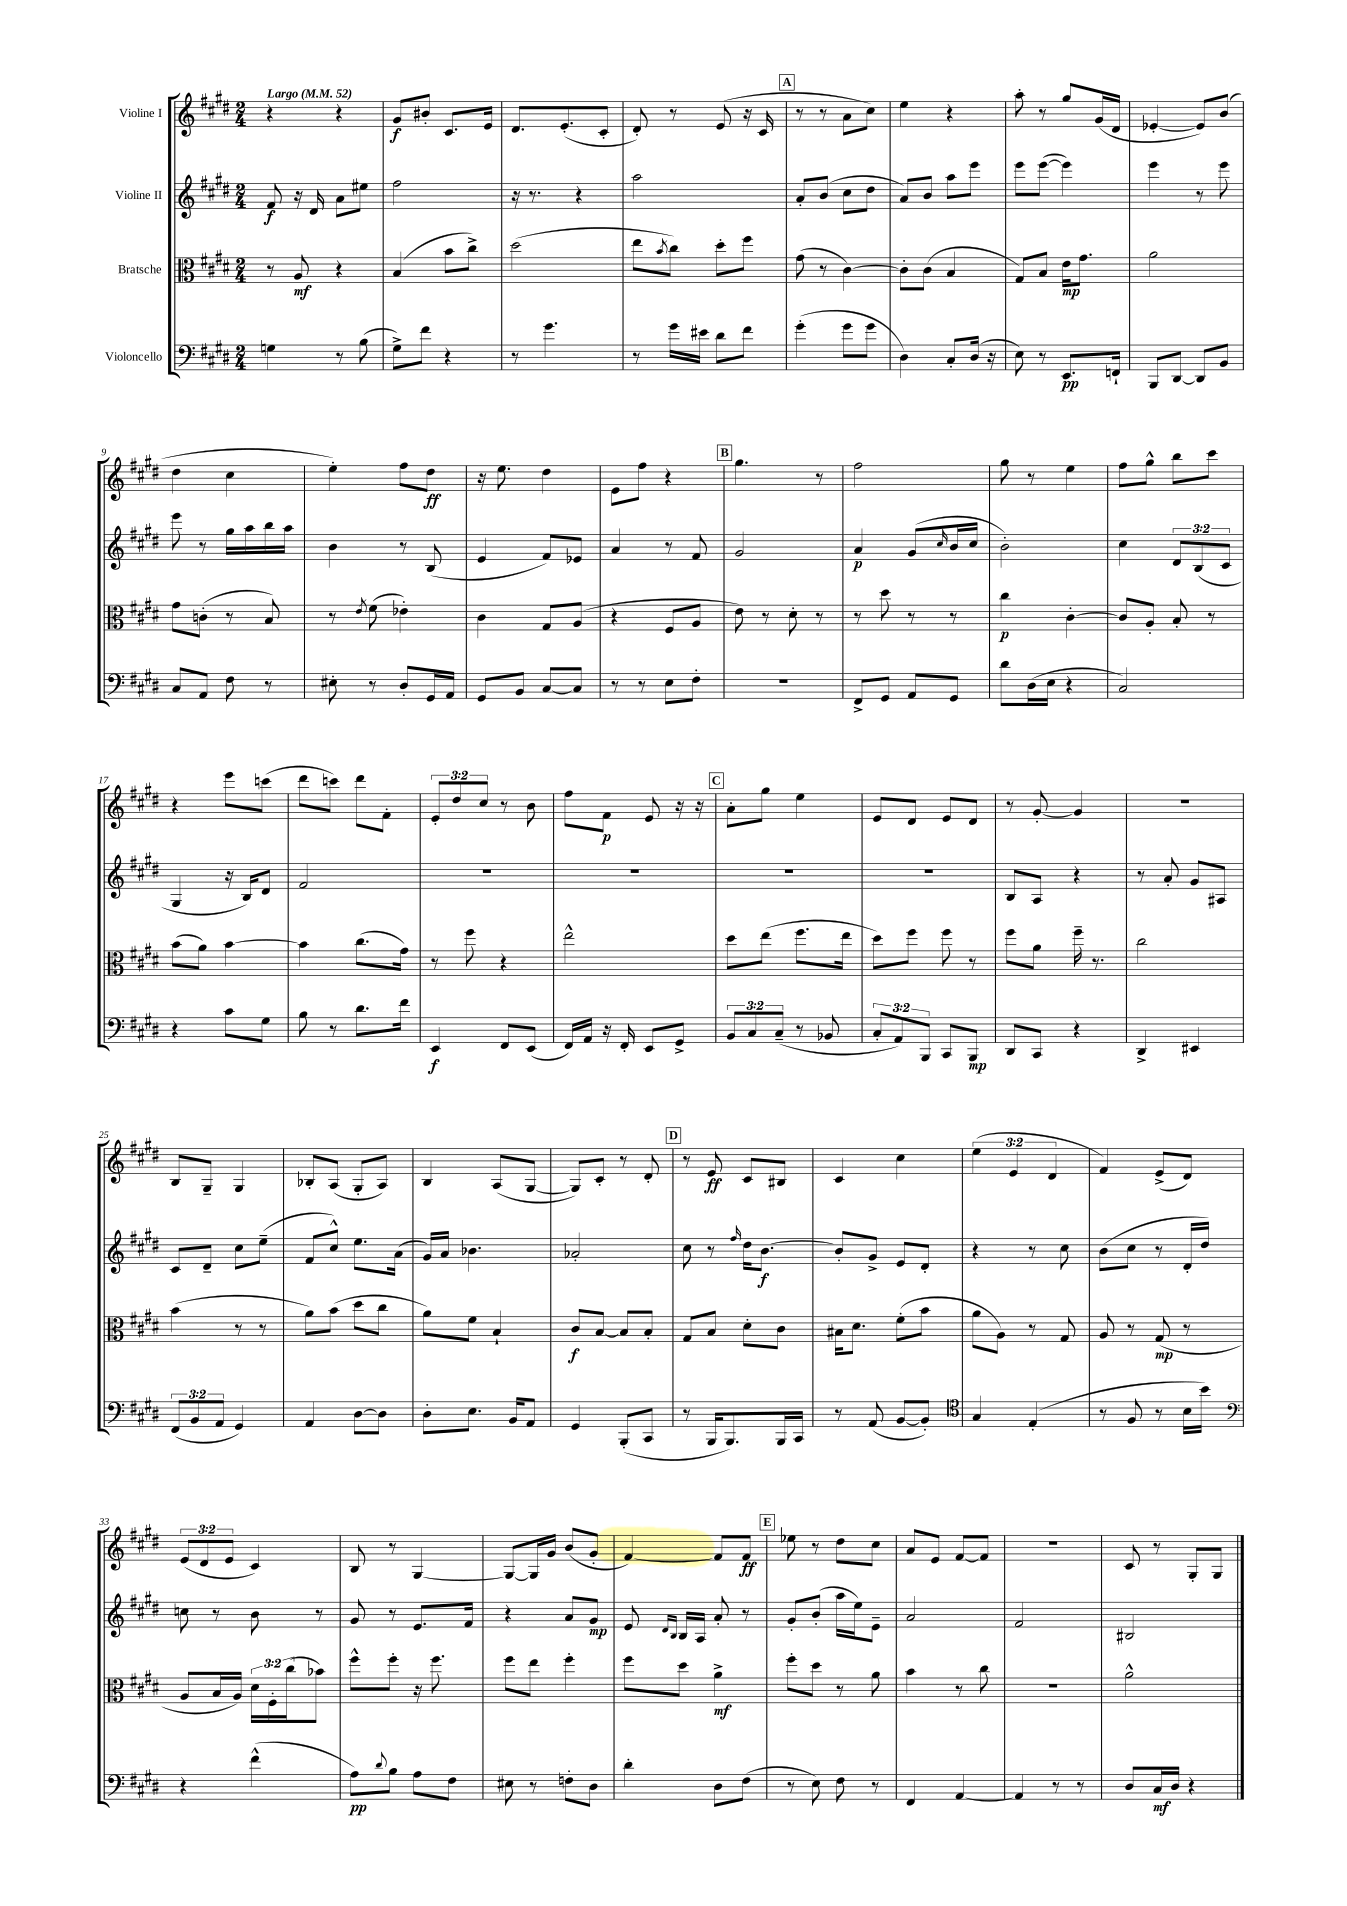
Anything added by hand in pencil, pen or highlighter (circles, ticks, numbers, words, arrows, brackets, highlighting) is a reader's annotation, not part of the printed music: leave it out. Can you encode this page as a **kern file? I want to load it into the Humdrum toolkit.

**kern	**kern	**kern	**kern
*staff4	*staff3	*staff2	*staff1
*clefF4	*clefC3	*clefG2	*clefG2
*k[f#c#g#d#]	*k[f#c#g#d#]	*k[f#c#g#d#]	*k[f#c#g#d#]
*M2/4	*M2/4	*M2/4	*M2/4
*MM52	*MM52	*MM52	*MM52
4G	8r	8f#	4r
.	8A	16r	.
.	.	16d#	.
8r	4r	8a	4r
(8B	.	8ee#	.
=	=	=	=
8G#^)	(4B	2ff#	8g#
8f#	.	.	8b#'
4r	8b	.	8.c#
.	8cc#^)	.	.
.	.	.	16e
=	=	=	=
8r	(2dd#	16r	8.d#
.	.	8.r	.
4.g#	.	.	.
.	.	.	(8.e'
.	.	4r	.
.	.	.	8c#'
=	=	=	=
8r	8ee	2aa	8d#')
.	8qb	.	.
16g#	8cc#)	.	8r
16e#	.	.	.
8d#	8dd#'	.	(8e
8f#	8ff#	.	16r
.	.	.	16c#
=	=	=	=
(4g#'	(8g#	8a'	8r
.	8r	(8b	8r
8g#	[4c#)	8cc#	8a
8g#	.	8dd#	8cc#)
=	=	=	=
4D#)	8c#']	8a)	4ee
.	(8c#	8b	.
8C#'	4B	8aa	4r
(16D#	.	8eee	.
16r	.	.	.
=	=	=	=
8E)	8G#)	8eee	8aa'
8r	8B	([8eee	8r
8.EE	16e	4eee])	8gg#
.	8.g#	.	.
.	.	.	(16g#
16FF`	.	.	16d#
=	=	=	=
8BBB	2a	4eee	[4e-'
[8DD#	.	.	.
8DD#]	.	8r	8e-])
8BB	.	8eee	(8b
=	=	=	=
8C#	8g#	8eee	4dd#
8AA	(8c'	8r	.
8F#	8r	16gg#	4cc#
.	.	16aa	.
8r	8B)	16bb	.
.	.	16aa	.
=	=	=	=
8E#'	8r	4b	4ee')
.	8qe	.	.
8r	(8f#	.	.
8D#'	4e-')	8r	8ff#
16GG#	.	(8B	8dd#
16AA	.	.	.
=	=	=	=
8GG#	4c#	4e	16r
.	.	.	8.ee
8BB	.	.	.
[8C#	8G#	8f#)	4dd#
8C#]	(8A	8e-	.
=	=	=	=
8r	4r	4a	8e
8r	.	.	8ff#
8E	8F#	8r	4r
8F#'	8A	8f#	.
=	=	=	=
2r	8e)	2g#	4.gg#
.	8r	.	.
.	8d#'	.	.
.	8r	.	8r
=	=	=	=
8FF#^	8r	4a	2ff#
8GG#	8dd#	.	.
8AA	8r	(8g#	.
.	.	16qqcc#	.
8GG#	8r	16b	.
.	.	16cc#	.
=	=	=	=
8d#	4cc#	2b')	8gg#
(16D#	.	.	8r
16E	.	.	.
4r	[4c#'	.	4ee
=	=	=	=
2C#)	8c#]	4cc#	8ff#
.	8A'	.	8gg#^^
.	8B'	12d#	8bb
.	.	(12B	.
.	8r	.	8ccc#
.	.	12c#	.
=	=	=	=
4r	(8b	4G#	4r
.	8a)	.	.
8c#	[4b	16r	8eee
.	.	16B)	.
8G#	.	8d#	(8ccc
=	=	=	=
8B	4b]	2f#	8ddd#
8r	.	.	8ccc)
8.d#	(8.cc#	.	8ddd#
.	.	.	8f#'
16f#	16g#)	.	.
=	=	=	=
4EE	8r	2r	12e'
.	.	.	12dd#
.	8ff#	.	.
.	.	.	12cc#
8FF#	4r	.	8r
(8EE	.	.	8b
=	=	=	=
16FF#)	2ee^^	2r	8ff#
16AA	.	.	.
16r	.	.	8f#
16FF#'	.	.	.
8EE	.	.	8e
8GG#^	.	.	16r
.	.	.	16r
=	=	=	=
12BB	8dd#	2r	8a'
12C#	.	.	.
.	(8ee	.	8gg#
(12C#~	.	.	.
8r	8.ff#	.	4ee
8BB-	.	.	.
.	16ee	.	.
=	=	=	=
12C#'	8dd#)	2r	8e
12AA)	.	.	.
.	8ff#	.	8d#
12BBB	.	.	.
8CC#	8ff#	.	8e
8BBB	8r	.	8d#
=	=	=	=
8DD#	8ff#	8B	8r
8CC#	8a	8A	[8g#'
4r	16ff#~	4r	4g#]
.	8.r	.	.
=	=	=	=
4DD#^	2cc#	8r	2r
.	.	8a'	.
4EE#	.	8g#	.
.	.	8A#	.
=	=	=	=
(12FF#	(4b	8c#	8B
12BB	.	.	.
.	.	8d#~	8G#~
12AA	.	.	.
4GG#)	8r	8cc#	4G#
.	8r	(8ee~	.
=	=	=	=
4AA	8a)	8f#	8B-'
.	(8b	8cc#^^)	(8A
[8D#	8dd#	8.ee	8G#'
8D#]	8cc#	.	8A)
.	.	(16a	.
=	=	=	=
8D#'	8a)	16g#)	4B
.	.	16a	.
8.E	8f#	4.b-	.
.	4B`	.	(8A
16BB	.	.	.
8AA	.	.	[8G#
=	=	=	=
4GG#	8c#	2a-'	8G#])
.	[8B	.	8c#'
(8BBB'	8B]	.	8r
8CC#	8B'	.	8d#'
=	=	=	=
8r	8G#	8cc#	8r
16BBB	8B	8r	8e
8.BBB)	.	.	.
.	.	16qqff#	.
.	8d#'	16dd#	8c#
.	.	[8.b	.
16BBB	8c#	.	8B#
16CC#	.	.	.
=	=	=	=
8r	16B#	8b']	4c#
.	8.d#	.	.
(8AA	.	8g#^	.
[8BB	(8f#'	8e	4cc#
8BB'])	8b	8d#'	.
=	=	=	=
*clefC4	*	*	*
4G#	8a	4r	(6ee
.	8A)	.	.
.	.	.	6e
(4E'	8r	8r	.
.	.	.	6d#
.	8G#	8cc#	.
=	=	=	=
8r	8A	(8b	4f#)
8F#	8r	8cc#	.
8r	(8G#	8r	(8e^
16B	8r	16d#'	8d#)
16b)	.	16dd#)	.
=	=	=	=
*clefF4	*	*	*
4r	8A	8cc	(12e
.	.	.	12d#
.	16B	8r	.
.	.	.	12e
.	16A)	.	.
(4f#^^	24d#	8b	4c#)
.	24F#'	.	.
.	(24cc#	.	.
.	8b-)	8r	.
=	=	=	=
8A)	8ff#^^	8g#	8B
8qqd#	.	.	.
8B	8ff#'	8r	8r
8A	16r	8.e	[4G#
.	8.ff#	.	.
8F#	.	.	.
.	.	16f#	.
=	=	=	=
8E#	8ff#	4r	8G#_
8r	8ee	.	16G#]
.	.	.	16g#
8F'	4ff#'	8a	(8b
8D#	.	8g#	8g#'
=	=	=	=
4d#'	8ff#	8e	[4f#)
.	.	16qqd#	.
.	.	16qqB	.
.	8dd#	16B	.
.	.	16A	.
8D#	4a^	8a'	8f#]
(8F#	.	8r	8f#
=	=	=	=
8r	8ff#'	8g#'	8ee-
8E)	8dd#	(8b'	8r
8F#	8r	16aa	8dd#
.	.	16ee)	.
8r	8a	8e~	8cc#
=	=	=	=
4FF#	4b	2a	8a
.	.	.	8e
[4AA	8r	.	[8f#
.	8cc#	.	8f#]
=	=	=	=
4AA]	2r	2f#	2r
8r	.	.	.
8r	.	.	.
=	=	=	=
8D#	2a^^	2B#	8c#
16C#	.	.	8r
16D#	.	.	.
4r	.	.	8G#'
.	.	.	8G#
==	==	==	==
*-	*-	*-	*-
